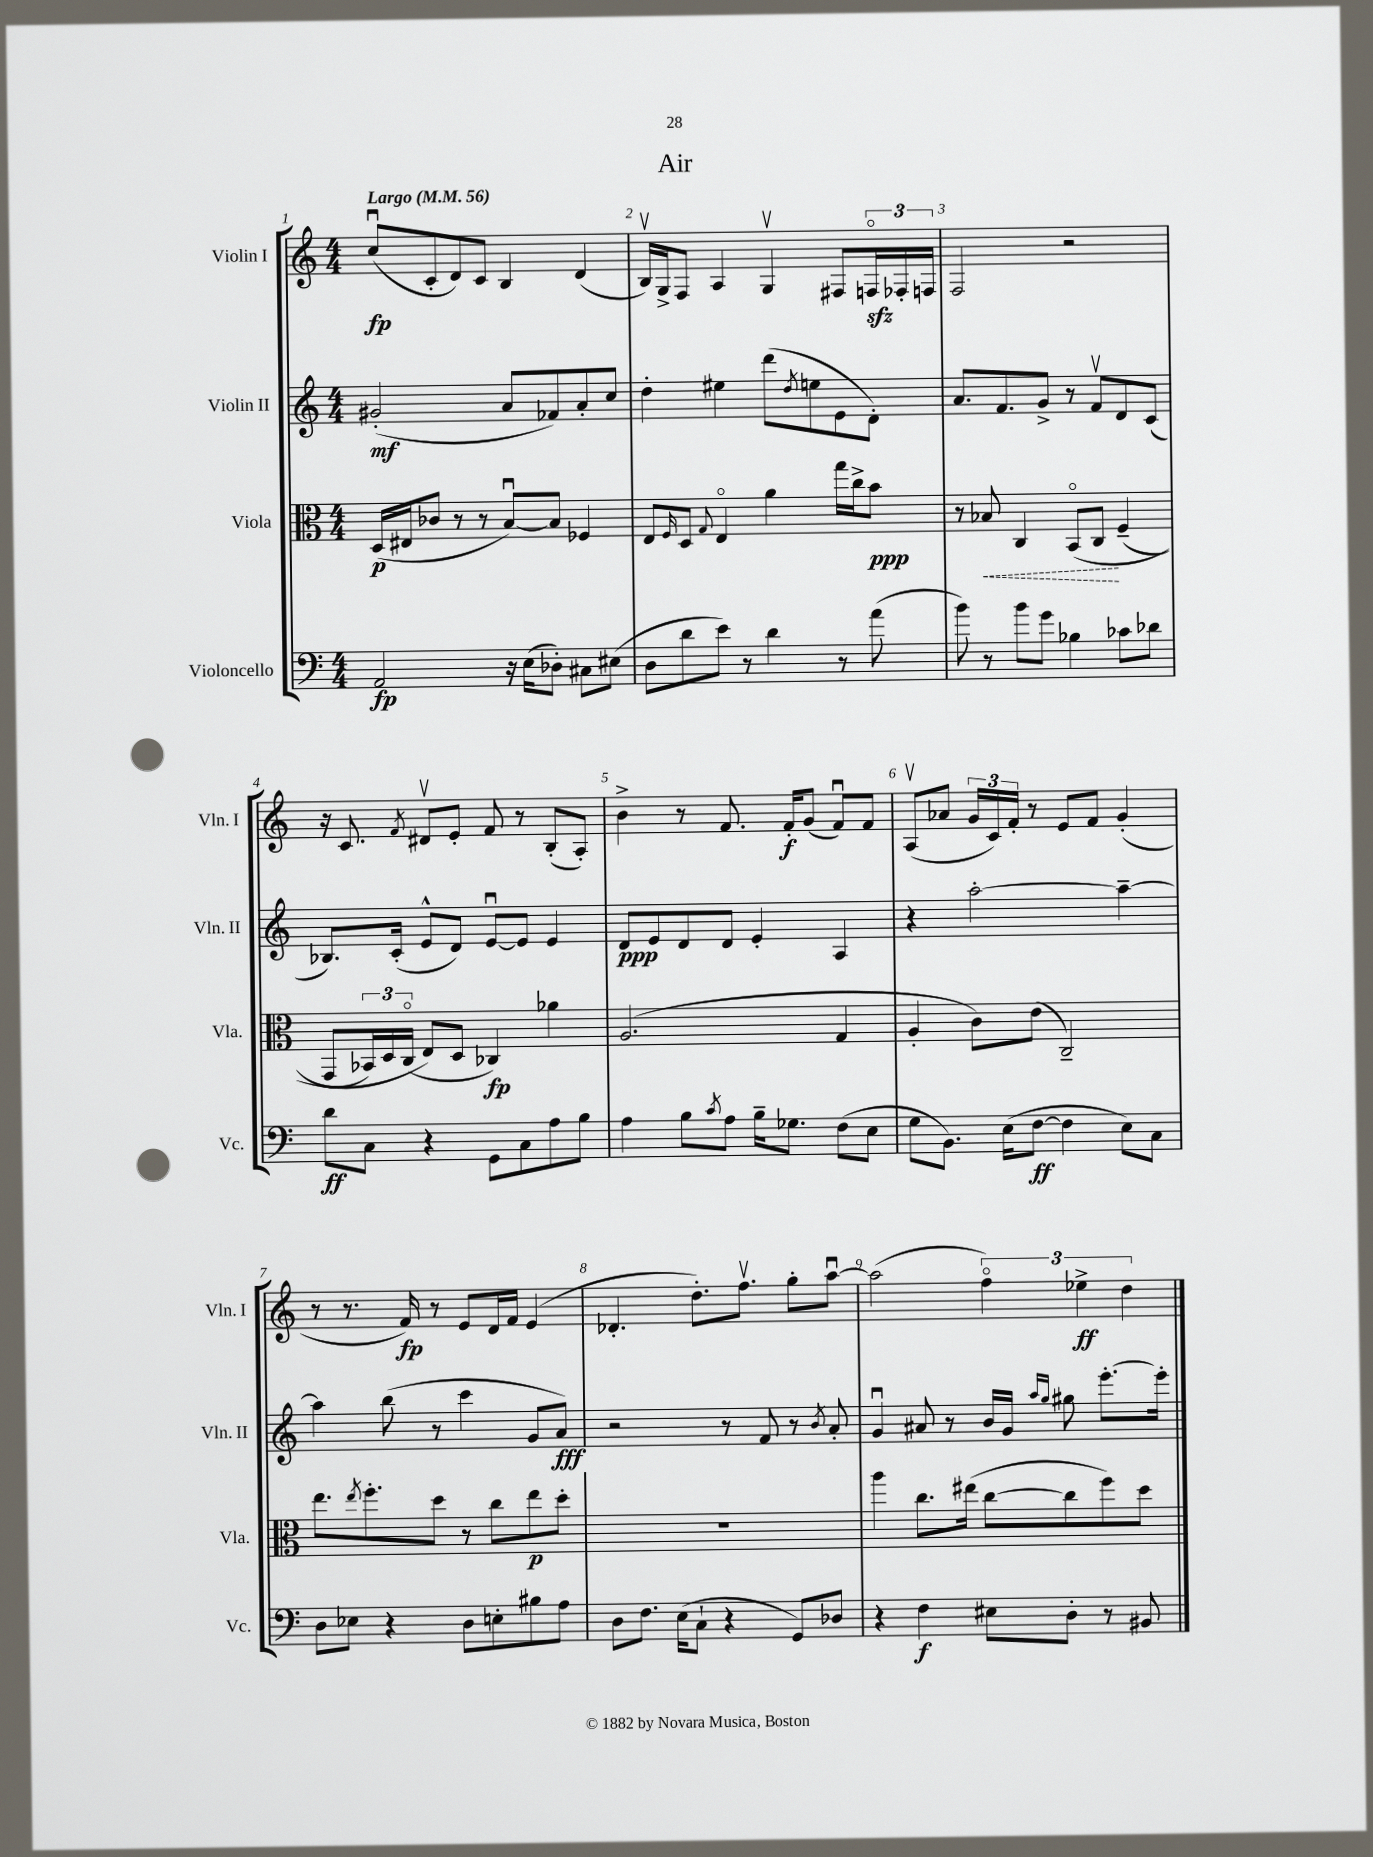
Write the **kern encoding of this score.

**kern	**kern	**kern	**kern
*staff4	*staff3	*staff2	*staff1
*clefF4	*clefC3	*clefG2	*clefG2
*k[]	*k[]	*k[]	*k[]
*M4/4	*M4/4	*M4/4	*M4/4
*MM56	*MM56	*MM56	*MM56
2AA/	(16D/LL	(2g#'/	(8ccu/L
.	16E#/J	.	.
.	8c-/J	.	8c'/
.	8r	.	8d/)
.	8r	.	8c/J
16r	[8Bu/L)	8a/L	4B/
(16E\LK	.	.	.
8D-'\J)	8B/]J	8f-/)	.
8C#\L	4F-/	8a'/	(4d/
(8E#\J	.	8cc/J	.
=	=	=	=
8D\L	8E/L	4dd'\	16Bv/LL)
.	.	.	16G^/J
.	16qqF/	.	.
8d\	8D/J	.	8F/J
.	8qqG/	.	.
8e\J)	4Eo/	4ee#\	4A/
8r	.	.	.
4d\	4a\	(8ddd\L	4Gv/
.	.	8qdd/	.
.	.	8ee\	.
8r	16gg\LL	8e\	8F#/L
.	16cc^\J	.	.
(8a\	8b\J	8d'\J)	24Fo/L
.	.	.	24F-'/
.	.	.	24F/JJ
=	=	=	=
8b\)	8r	8.a/L	2F/
8r	8B-/	.	.
.	.	8.f/	.
8b\L	4C/	.	.
8g\J	.	8g^/J	.
4B-\	&(8BBo/L	8r	2r
.	8C/J	8fv/L	.
8c-\L	(4F~/	8d/	.
8d-\J	.	(8c/J	.
=	=	=	=
8d\L	8GG/L	8.B-/L)	16r
.	.	.	8.c/
8C\J	24BB-/L)	.	.
.	24D/	.	.
.	.	(16c'/Jk	.
.	(24Co/JJ	.	.
.	.	.	8qf/
4r	8E/L&)	8e^^/L	8d#v/L
.	8D/J	8d/J)	8e'/J
8GG\L	4C-/)	[8eu/L	8f/
8C\	.	8e/]J	8r
8A\	4a-\	4e/	(8B'/L
8B\J	.	.	8A'/J)
=	=	=	=
4A\	(2.A/	8d/L	4b^\
.	.	8e/	.
8B\L	.	8d/	8r
8qc/	.	.	.
8A\J	.	8d/J	8.f/
16B~\LK	.	4e'/	.
8.G-\J	.	.	16f'/LK
.	.	.	(8g/J
(8F\L	4G/	4A/	8fu/L)
8E\J	.	.	8f/J
=	=	=	=
8G\L	4A'/	4r	(8Av/L
8.BB\J)	.	.	8a-/J
.	8c\L)	[2aa'\	24g/LL
.	.	.	24c/)
(16E\LK	.	.	.
.	.	.	24f'/JJ
[8F\J	(8e\J	.	8r
4F\]	2C~/)	.	8e/L
.	.	.	8f/J
8E\L)	.	4aa~\_	(4g'/
8C\J	.	.	.
=	=	=	=
8D\L	8.ee\L	4aa\]	8r
8E-\J	.	.	8.r
.	8qee/	.	.
.	8.ff'\	.	.
4r	.	(8bb\	.
.	.	.	16f/)
.	8dd\J	8r	8r
8D\L	8r	4ccc\	8e/L
8E'\	8cc\L	.	16d/L
.	.	.	16f/JJ
8B#\	8ee\	8g/L	(4e/
8A\J	8dd'\J	8a/J)	.
=	=	=	=
8D\L	1r	2r	4.d-'/
8.F\J	.	.	.
(16E\LK	.	.	.
8C`\J	.	.	8.dd'\L)
4r	.	8r	.
.	.	.	8.ffv\J
.	.	8f/	.
8GG/L)	.	8r	8gg'\L
.	.	8qb/	.
8D-/J	.	8a'/	[8aau\J
=	=	=	=
4r	4aa\	4gu/	(2aa\]
4F\	8.cc\L	8a#/	.
.	.	8r	.
.	(16ee#\Jk	.	.
8E#\L	[8cc\L	16b/LL	6ffo\)
.	.	16g/JJ	.
.	.	16qqaa/LL	.
.	.	16qqgg/JJ	.
8D'\J	8cc\]	8gg#\	.
.	.	.	6ee-^\
8r	8ff\)	[8.eee'\L	.
.	.	.	6dd\
8BB#/	8dd\J	.	.
.	.	16eee'\]Jk	.
==	==	==	==
*-	*-	*-	*-
